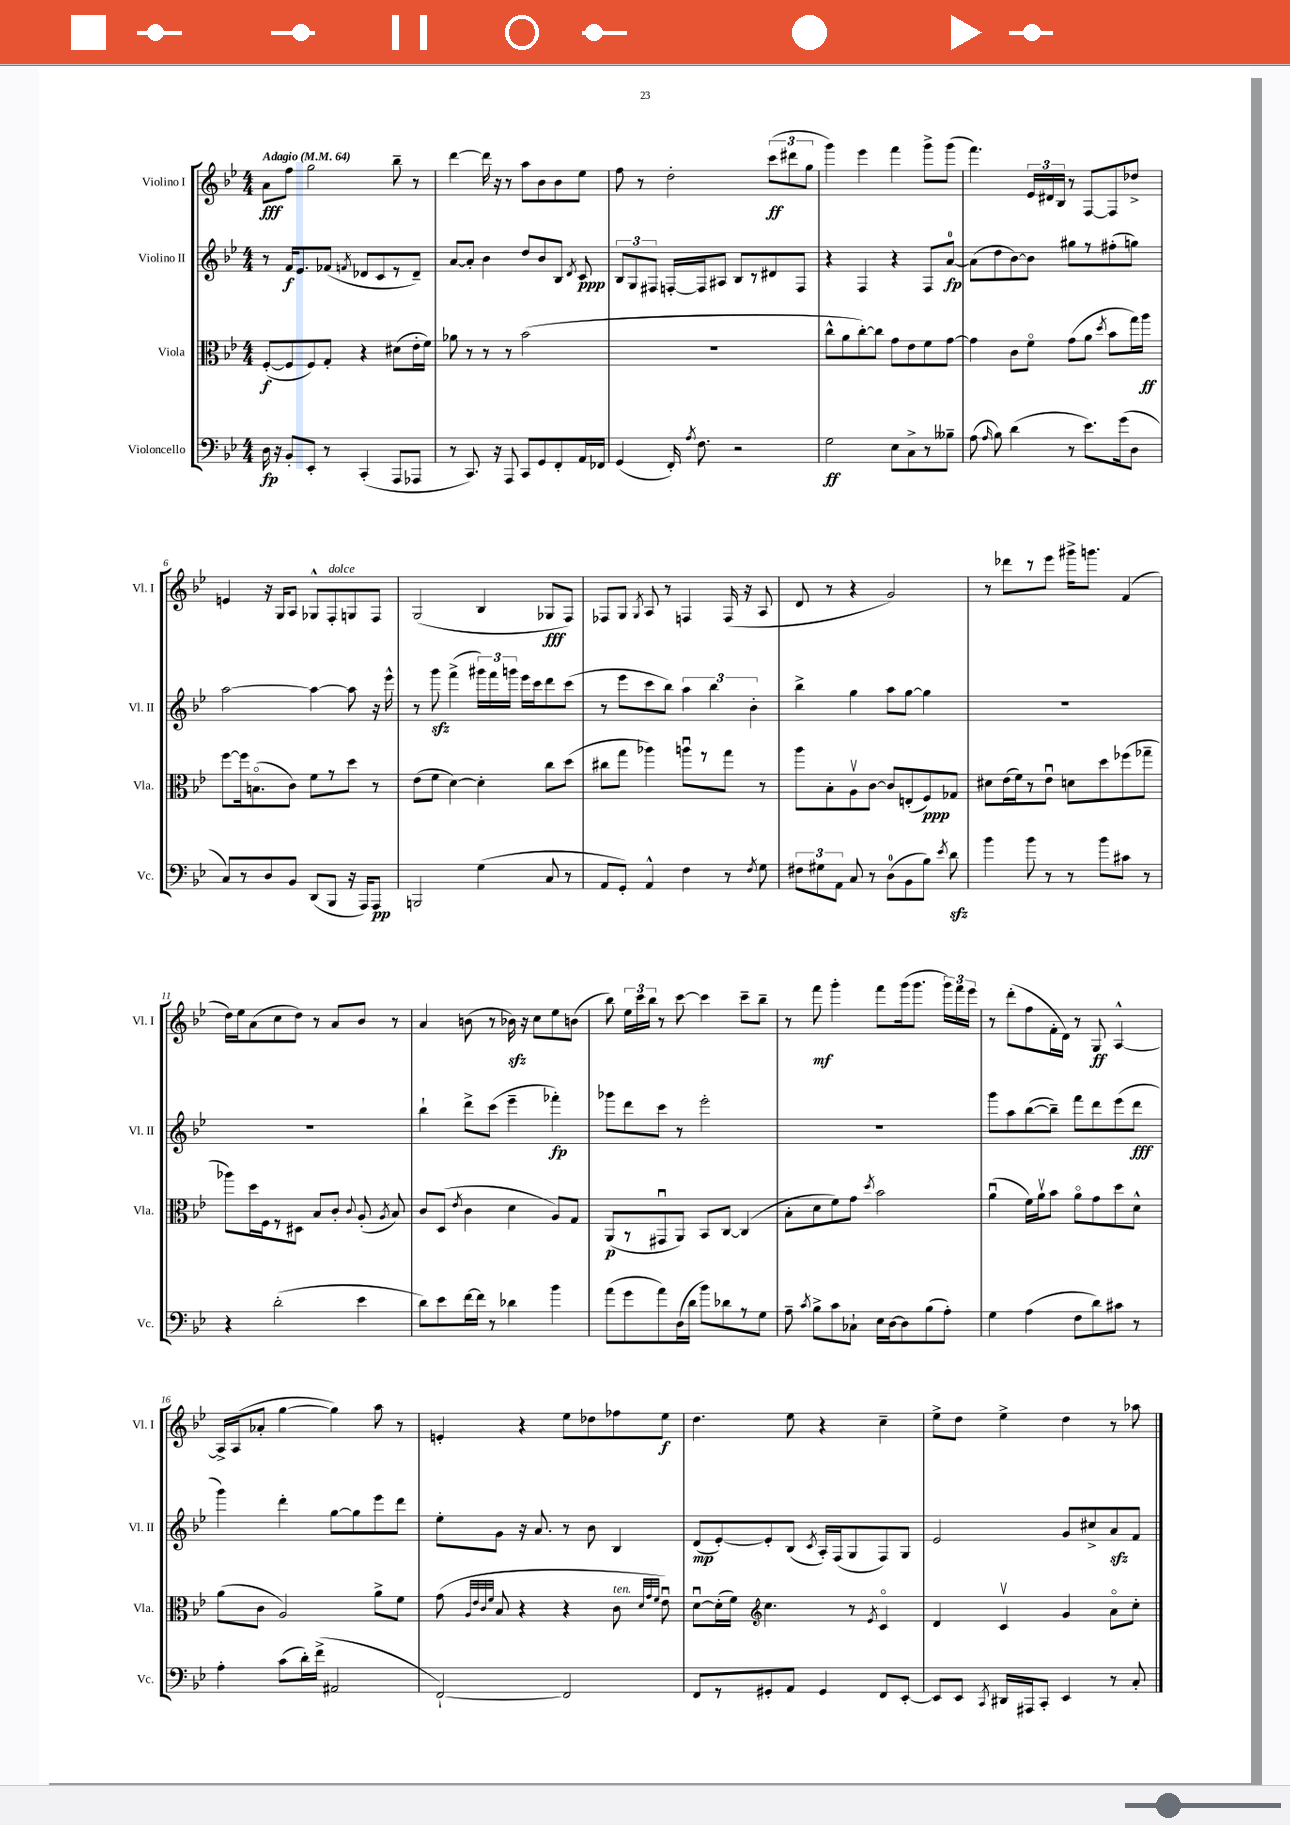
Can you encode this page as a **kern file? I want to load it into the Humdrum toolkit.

**kern	**kern	**kern	**kern
*staff4	*staff3	*staff2	*staff1
*clefF4	*clefC3	*clefG2	*clefG2
*k[b-e-]	*k[b-e-]	*k[b-e-]	*k[b-e-]
*M4/4	*M4/4	*M4/4	*M4/4
*MM64	*MM64	*MM64	*MM64
16D	([8F'	8r	8a
16r	.	.	.
8BB-'	8F]	16f	8ff
.	.	8.e-	.
8EE-'	8F)	.	2gg
8r	8G'	(8f-	.
.	.	8qf	.
(4CC'	4r	8d-	.
.	.	8c	.
8AAA	(8d#	8r	8bb-~
8AAA-	16e-'	8d-~)	8r
.	16f)	.	.
=	=	=	=
8r	8a-	[8a	[4ddd
8.CC)	8r	8a']	.
.	8r	4b-	16ddd]
16r	.	.	16r
8AAA	8r	.	8r
8CC	(2b-	8dd	8aa
8GG	.	8b-	8b-
8FF'	.	8B-	8b-
.	.	8qd	.
16AA	.	8c	8ee-
16FF-	.	.	.
=	=	=	=
(4GG	1r	12B-	8ff
.	.	12G	.
.	.	.	8r
.	.	12F#	.
16FF')	.	[16F'	2dd'
8qA	.	.	.
8.F	.	16F]	.
.	.	8A#	.
2r	.	8B-	.
.	.	8r	.
.	.	8d#	(12ccc
.	.	.	12ddd#
.	.	8F	.
.	.	.	12gg
=	=	=	=
2G	8cc^^	4r	4ggg)
.	8a	.	.
.	[8cc')	4F	4eee-
.	8cc]	.	.
8E-	8g	4r	4fff
8C^	8e-	.	.
8r	8f	8F	8ggg^
8B--~	[8g	[8a	(8ggg
=	=	=	=
(8A	4g]	(8a]	4.fff)
16qqA	.	.	.
8B-)	.	8dd	.
(4d	8c	[8b-)	.
.	8fo	8b-]	24e-
.	.	.	24d#
.	.	.	24B-
8r	(8g	8gg#	8r
8.e-)	8a	8r	[8F
.	8qdd	.	.
.	8b-	(8ff#'	8F]
(16g	.	.	.
8D	16gg)	8gg)	8dd-^
.	16aa	.	.
=	=	=	=
8C)	[8ff	[2aa	4e
8r	16ff]	.	.
.	(8.Bo	.	.
8D	.	.	16r
.	.	.	16G
8BB-	8c)	.	8A
(8DD	8f	4aa_	8G-^^
8BBB-	8r	.	8F'
16r	8dd	8aa]	8G
16AAA)	.	.	.
8AAA	8r	16r	8F
.	.	16eee-^^	.
=	=	=	=
2BBB	(8e-	8r	(2G
.	8f	8ggg	.
.	[4d)	(4fff^	.
(4G	4d']	24ggg#)	4B-
.	.	24fff	.
.	.	24ggg	.
.	.	16eee-	.
.	.	16ccc	.
8C	8cc	8ddd	8G-
8r	(8dd	(8ccc	8F)
=	=	=	=
8AA	8cc#	8r	8F-
8GG')	8gg	8eee-	8G
.	.	.	8qG
4AA^^	4aa-)	8ccc	8A
.	.	8bb-)	8r
4F	8aau	6aa	4F
.	8r	.	.
.	.	6bb-	.
8r	8gg	.	(16F
.	.	.	16r
.	.	6b-'	.
8qF	.	.	.
8G	8r	.	8A
=	=	=	=
12F#	8aa	4bb-^	8d
12G#	.	.	.
.	8B-'	.	8r
12AA	.	.	.
8C	8Av	4gg	4r
8r	[8c	.	.
(8D	8c]	8aa	2g)
8BB-	(8E'	[8gg	.
8B-)	8F)	4gg]	.
8qe-	.	.	.
8d	8G-	.	.
=	=	=	=
4b-	8d#	1r	8r
.	(16e-	.	8ddd-
.	16f)	.	.
8b-	8r	.	8r
8r	8e-u	.	8eee-
8r	8d	.	16ggg#^
.	.	.	8.ggg
8b-	8dd	.	.
8c#	(8ff-	.	(4f
8r	8gg-~	.	.
=	=	=	=
4r	8aa-)	1r	16dd)
.	.	.	16ee-
.	16dd	.	(8a
.	16F	.	.
(2d'	8r	.	8cc
.	8D#	.	8dd)
.	8B-	.	8r
.	8c'	.	8a
.	8qqc	.	.
4e-	(8A'	.	8b-
.	8qA	.	.
.	8B-)	.	8r
=	=	=	=
8d)	8c	4bb-`	4a
8e-	(8D	.	.
.	8qe-	.	.
[16f	4c	8ddd^	(8b
16f]	.	.	.
8r	.	(8ccc	8r
4d-	4d	4eee-~	16b-)
.	.	.	16r
.	.	.	8cc
4b-	8A)	4fff-')	8ee-
.	8G	.	(8b
=	=	=	=
(8a	(8AA	8ggg-	8bb-)
8g	8r	8ddd	24ee-
.	.	.	24ccc
.	.	.	24bb-
8a)	8GG#u	8ccc	8r
(16D	8AA)	8r	[8ccc
16d	.	.	.
8b-)	8BB-	2eee-'	4ccc]
8d-	[8C	.	.
8r	(4C]	.	8ccc~
8G	.	.	8bb-~
=	=	=	=
8A~	8B-'	1r	8r
8qc	.	.	.
8B-^	8d	.	8fff
8c	8f)	.	4ggg'
8C-`	8g	.	.
.	8qdd	.	.
16E-	2b-	.	8fff
[16D	.	.	.
8D]	.	.	(16ggg
.	.	.	8.ggg
(8B-	.	.	.
8A')	.	.	24ggg)
.	.	.	24fff
.	.	.	24eee-
=	=	=	=
4G	(4au	8ggg	8r
.	.	8aa	(8ddd'
(4A	16f)	([8bb-	8ff
.	16av	.	.
.	8b-	8bb-~])	16f'
.	.	.	16d)
8F	8ao	8fff	8r
8d)	8g	8ddd	8G
8c#	8dd	(8eee-	[4A^^
8r	8d^^	8ddd	.
=	=	=	=
4A'	(8a	4ggg)	16A^]
.	.	.	(16A
.	8c	.	8a-'
(8c	2A)	4ddd'	[4gg
16d')	.	.	.
(16f^	.	.	.
2AA#	.	[8gg	4gg])
.	.	8gg]	.
.	8a^	8eee-	8aa
.	8f	8ddd	8r
=	=	=	=
[2FF`)	(8g	8ee-'	4e'
.	32qqA	.	.
.	32qqe-	.	.
.	32qqc	.	.
.	32qqf	.	.
.	8B-	8g	.
.	4r	16r	4r
.	.	8.a	.
2FF]	4r	8r	8ee-
.	.	8b-	8dd-
.	8c	4B-	8ff-
.	32qqd	.	.
.	32qqg	.	.
.	32qqf	.	.
.	8e-u)	.	8ee-
=	=	=	=
8FF	[8du	(8d	4.dd
8r	(16d']	[8e-')	.
.	16f)	.	.
*	*clefG2	*	*
8GG#'	4.cc	8e-']	.
8AA	.	(8B-	8ee-
.	.	8qc	.
4GG#	.	16A')	4r
.	.	(16F	.
.	8r	8G	.
.	8qe-	.	.
8FF	4co	8F)	4cc~
[8EE-'	.	8G	.
=	=	=	=
8EE-]	4d	2e-	8ee-^
8EE-	.	.	8dd
8qCC	.	.	.
16DD#	4cv	.	4ee-^
16AAA#	.	.	.
8CC'	.	.	.
4EE-	4g	8g	4dd
.	.	8cc#^	.
8r	8ao	8a	8r
8C'	8cc'	8f	8aa-
==	==	==	==
*-	*-	*-	*-
